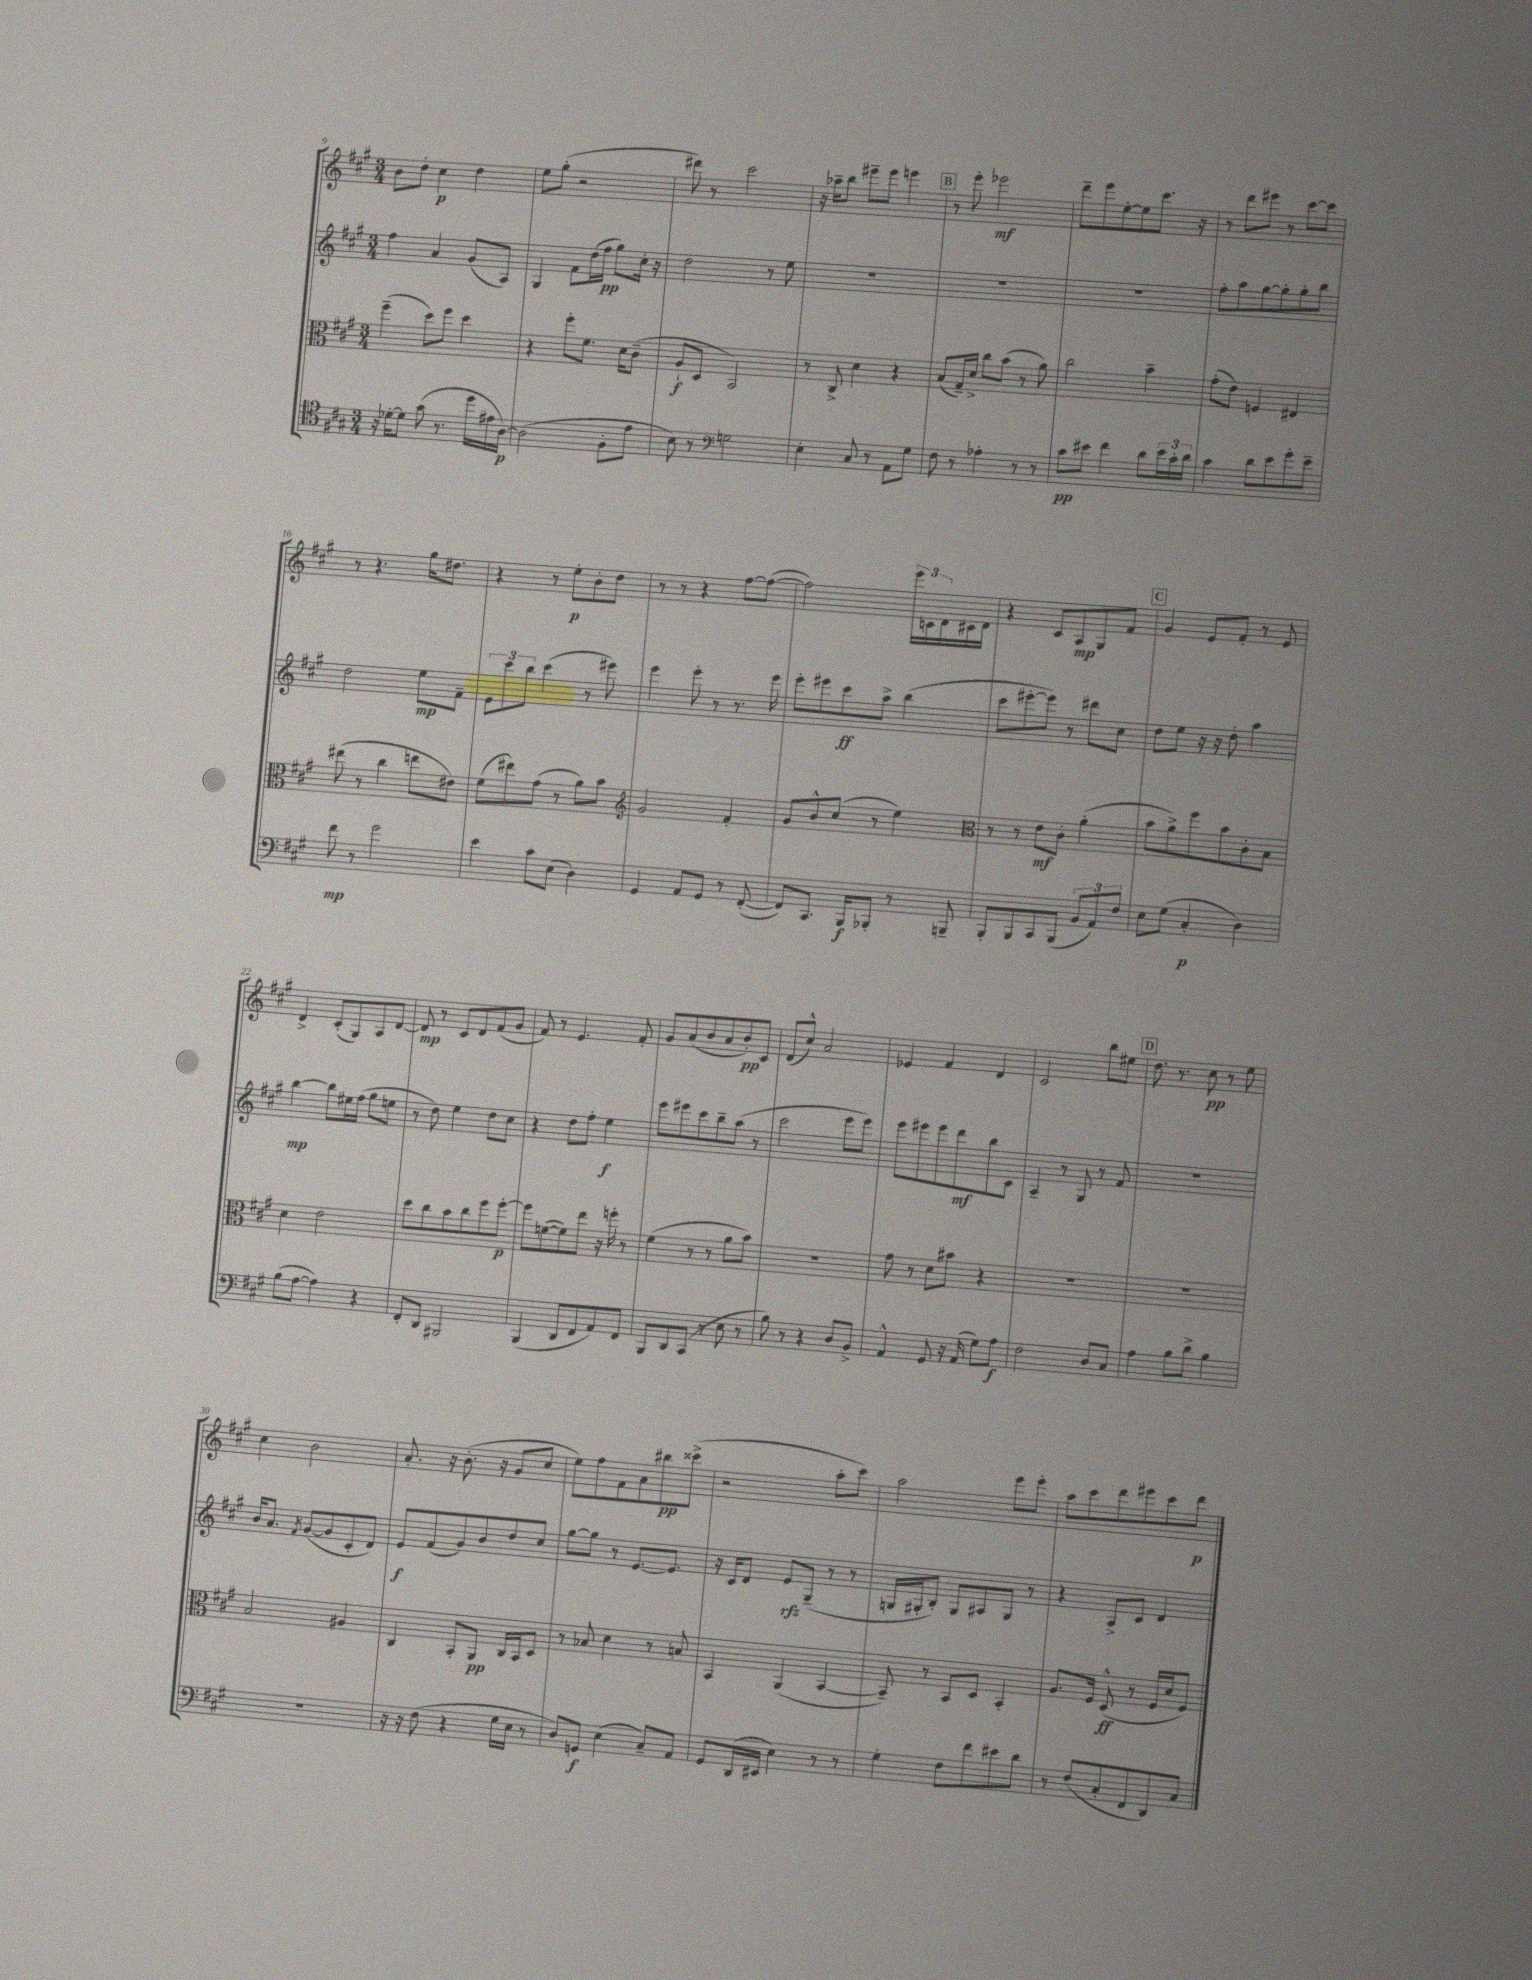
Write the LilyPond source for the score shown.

<<
\new StaffGroup <<
\new Staff = "s0" {
    \clef treble \key a \major \numericTimeSignature \time 3/4
    b'8 d''8-. cis''4\p d''4 |
    e''8 gis''8-.( r2 |
    dis'''8) r8 cis'''2 |
    r16 aes''16-- b''8 eis'''8-- eis'''8 e'''4 |
    \mark \markup { \box "B" } r8 e'''8-. ees'''2\mf |
    d'''8-- e'''8 e''8~-. e''8 cis'''8. r16 |
    r8 d'''8 eis'''8 r8 cis'''8~ cis'''8 |
    r8 r4. gis''16 dis''8. |
    r4 r8 e''8-.\p b'8-. d''8 |
    r8 r8 r4 fis''8~ fis''8~( |
    fis''2) \tuplet 3/2 { e'''16 c'16 d'16 } cis'16 d'16 |
    r4 cis'8 a8\mp gis8 fis'8 |
    \mark \markup { \box "C" } gis'4 e'8 fis'8-. r8 e'8 |
    d'4-> cis'8-.( gis8) a8 d'8~ |
    d'8\mp r8 cis'8 d'8 fis'8( gis'8 |
    fis'8) r8 e'4. fis'8-. |
    gis'8 a'8( b'8 a'8 b'8-.\pp) cis'8 |
    d'8( cis''8-^) a'2 |
    ees'4 fis'4 d'4 |
    cis'2 b''8 eis''8 |
    \mark \markup { \box "D" } d''8. r8. cis''8\pp r8 e''8 |
    cis''4 b'2 |
    a'8.-. r16 b'8.-.( r16 gis'8 cis''8 |
    e''8) fis''8 fis'8 a'8 bis''8\pp cisis'''8->( |
    r2 a''8-. cis'''8) |
    a''2 e'''8 e'''8-. |
    a''8 cis'''8 d'''8 eis'''8 cis'''8 d'''8\p \bar "|." |
}
\new Staff = "s1" {
    \clef treble \key a \major \numericTimeSignature \time 3/4
    fis''4 a'4 gis'8( a8) |
    gis4 fis'8 d''16( fis''16\pp gis''8) cis''16-. r16 |
    d''2 r8 e''8 |
    R2. |
    \mark \markup { \box "B" } R2. |
    R2. |
    fis''8-. a''8 gis''8~ gis''8-. gis''8-. b''8 |
    d''2 e''8\mp fis'8-- |
    \tuplet 3/2 { e'8 cis'''8 b''8 } cis'''4( r8 eis'''8) |
    e'''4 e'''8-. r8 r8. e'''16 |
    e'''8-. eis'''8 cis'''8\ff a''8-> b''4( |
    cis'''8 eis'''8~-. eis'''8) r8 dis'''8 cis''8 |
    \mark \markup { \box "C" } d''8 e''8 r16 r16 d''8-. a''4 |
    b''4~\mp b''8 eis''16 fis''16( gis''8 e''8 |
    r8 d''8) e''4 d''8 cis''8 |
    r4 d''8 fis''8-. e''4\f |
    e'''8 eis'''8 cis'''8 b''8-- a''8( r8 |
    cis'''2 e'''8 e'''8) |
    e'''8 eis'''8 eis'''8 d'''8\mf b''8 cis'8 |
    a4-- r8 gis8 r8 fis'8 |
    \mark \markup { \box "D" } R2. |
    b'16 a'8. \acciaccatura { fis'8 } gis'8~( gis'8 cis'8-. d'8) |
    e'8\f fis'8( gis'8) b'8 d''8 cis''8 |
    gis''8~ gis''8 r8 e'8.~ e'8. |
    r16 cis'16 d'8 e'8\rfz gis8--( r8 r8 |
    g16 gis16-. b8-.) gis8 ais8 gis8 r8 |
    r4 a8-> cis'8 d'4 \bar "|." |
}
\new Staff = "s2" {
    \clef alto \key a \major \numericTimeSignature \time 3/4
    fis''4--( d''8) fis''8 d''4 |
    r4 fis''8-. fis'8. d'16 cis'8--( |
    a8-!\f d8 b,2) |
    r8 cis8-> d'4 r4 |
    \mark \markup { \box "B" } b8( gis16--) d'16-> cis''8 b'8( r8 a'8) |
    cis''2 b'4-- |
    gis'8-.( e'8) f4 eis4 |
    eis''8( r8 cis''4 e''8 eis'8) |
    fis'8( eis''8) gis'8( r8 a'8) b'8 |
    \clef treble gis'2 fis'4-. |
    gis'8 b'8-^ cis''8( r8 e''4) |
    \clef alto r8 r8 e'8\mf cis'8-. a'4-.( |
    \mark \markup { \box "C" } b'8 a'8->) fis''8 b'8 cis'8-. b8 |
    d'4 e'2 |
    d''8 cis''8 b'8 cis''8 fis''8 fis''8~-.\p |
    fis''8 f'8~( f'8) e''8 r16 f''16-. r8 |
    fis'4( r8 r8 a'8 b'8) |
    R2. |
    gis'8 r8 d'8 bis'8 r4 |
    R2. |
    \mark \markup { \box "D" } R2. |
    b2 ais4 |
    cis4 b,8-. a,8\pp cis16 b,16 d8 |
    r8 bes8 d'4 r8 b8 |
    b,4 a,4( b,4~ |
    b,8--) r8 b,8 d8 b,4-. |
    a8. fis16 d8-^\ff( r8 fis16 d'16 fis8) \bar "|." |
}
\new Staff = "s3" {
    \clef tenor \key a \major \numericTimeSignature \time 3/4
    r16 des'16~-. des'8 gis'8( r8. d''16 eis'16 a16~\p) |
    a2( fis8-. e'8 |
    b8) r8 \clef bass g2 |
    e4-. cis8 r8 a,8 gis8 |
    \mark \markup { \box "B" } fis8 r8 aes4-. r8 r8 |
    cis'8\pp eis'8 fis'4 d'8 \tuplet 3/2 { eis'16 cis'16-. d'16 } |
    cis'4 d'8 e'8 gis'8-. e'8-- |
    fis'8\mp r8 gis'2 |
    e'4 cis'8 e8( d4) |
    gis,4 a,8 gis,8 r8 fis,8~-.( |
    fis,8) cis,8. b,,16\f bes,,8-. r8 b,,8-- |
    b,,8-. b,,8 cis,8 b,,8( \tuplet 3/2 { b,8 a,8) fis8 } |
    \mark \markup { \box "C" } e8 gis8( cis4-.\p d4) |
    b8( a8~ a4) r4 |
    fis,8-. d,8 bis,,2 |
    b,,4( d,8 fis,8 a,8) fis,8 |
    b,,8 d,8 cis,8( r8 e8 r8 |
    b8) r8 r4 d8 b,8-> |
    a,4-^ gis,8 r16 a,16( gis8) a8\f |
    fis2 d8 cis8 |
    \mark \markup { \box "D" } a4 b8 d'8-> b4 |
    R2. |
    r16 r16 fis8( r4 gis16 e16 r8 |
    d8) g,8\f e4( cis8--) a,8 |
    gis,8 d,16( eis,16 e4) r8 r8 |
    gis4-. fis8 fis'8 eis'8 d'8 |
    r8 fis8( cis8-. fis,8 d,8) cis8 \bar "|." |
}
>>
>>
\layout { \context { \Score currentBarNumber = #9 } }
